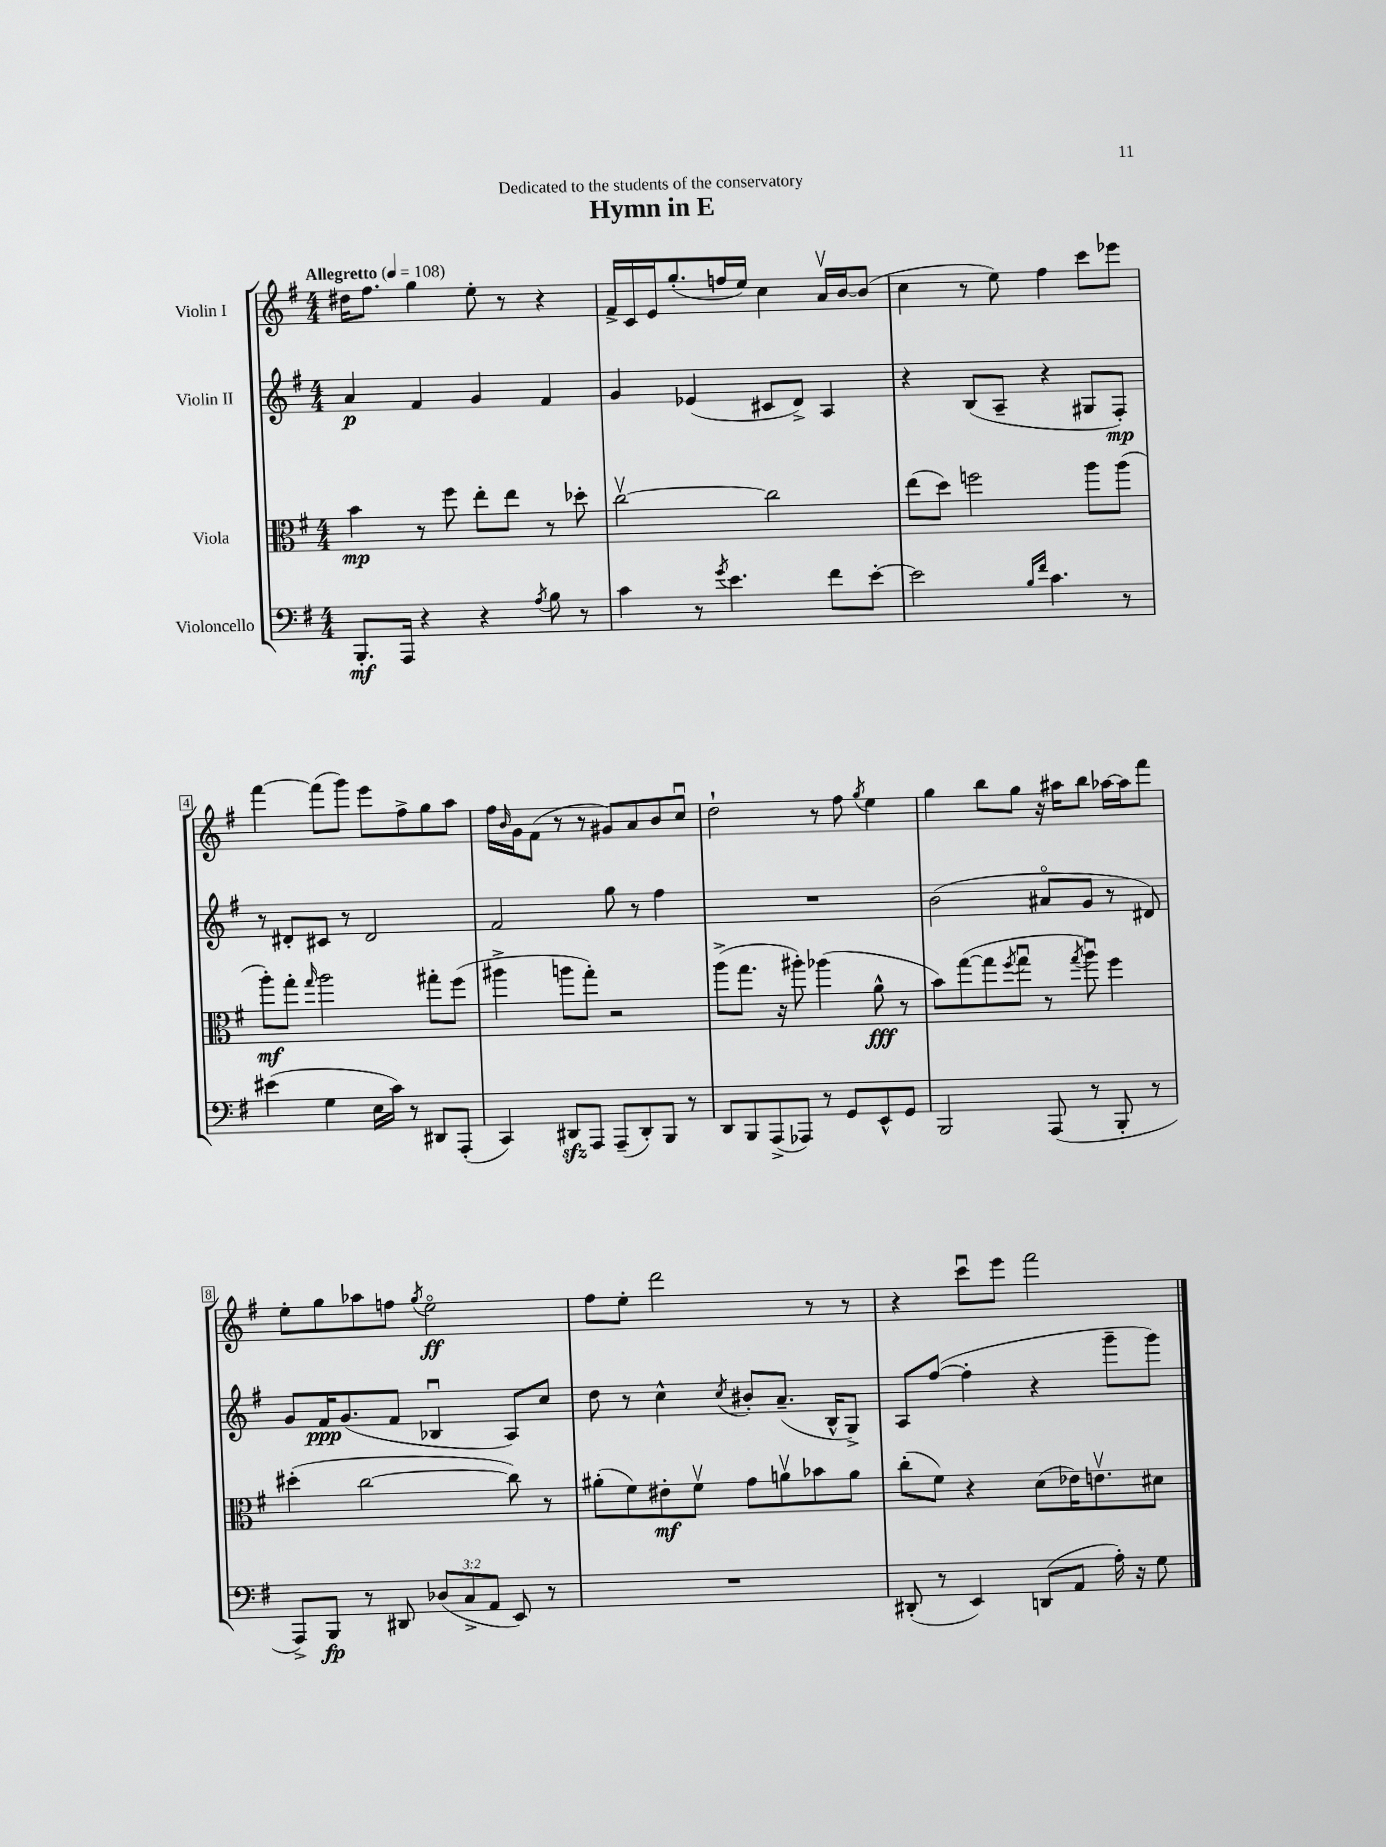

**kern	**kern	**kern	**kern
*staff4	*staff3	*staff2	*staff1
*clefF4	*clefC3	*clefG2	*clefG2
*k[f#]	*k[f#]	*k[f#]	*k[f#]
*M4/4	*M4/4	*M4/4	*M4/4
*MM108	*MM108	*MM108	*MM108
8.BBB'/L	4b\	4a/	16dd#\LK
.	.	.	8.ff#\J
16AAA/Jk	.	.	.
4r	8r	4f#/	4gg\
.	8ff#\	.	.
4r	8ee'\L	4g/	8ee'\
.	8ee\J	.	8r
8qA/	.	.	.
8B\	8r	4f#/	4r
8r	8dd-'\	.	.
=	=	=	=
4c\	[2ccv\	4g/	16f#^/LL
.	.	.	16c/
.	.	.	16e/J
.	.	.	(8.gg'/
8r	.	(4e-/	.
8qg/	.	.	.
4.e\	.	.	16ff/L
.	.	.	16ee/JJ)
.	2cc\]	8c#/L	4cc\
.	.	8d^/J)	.
8f#\L	.	4A/	16av/LL
.	.	.	[16b/J
[8e'\J	.	.	(8b/]J
=	=	=	=
2e\]	(8ee\L	4r	4cc\
.	8dd\J)	.	.
.	2ff\	(8B/L	8r
.	.	8A~/J	8ee\)
16qqB/LL	.	.	.
16qqf#/JJ	.	.	.
4.c\	.	4r	4ff#\
.	8aa\L	8G#/L	8ccc\L
8r	(8aa\J	8F#'/J)	8eee-\J
=	=	=	=
(4e#\	8aa'\L)	8r	[4fff#\
.	8gg'\J	8d#'/L	.
.	16qqgg/	.	.
4G\	2aa\	8c#/J	(8fff#\]L
.	.	8r	8ggg\J)
16E\LL	.	2d#/	8eee\L
16c\JJ)	.	.	.
8r	.	.	8ff#^\
8DD#/L	8gg#'\L	.	8gg\
(8AAA'/J	(8ff#\J	.	8aa\J
=	=	=	=
4CC/)	4aa#^\	2f#/	16ff#\LL
.	.	.	16qqb/
.	.	.	16g\J
.	.	.	(8f#\J
8DD#/L	8aa\L	.	8r
8AAA/J	8gg'\J)	.	8r
(8AAA~/L	2r	8gg\	8g#/L)
8DD#'/)	.	8r	8a/
8BBB/J	.	4ff#\	8b/
8r	.	.	8ccu/J
=	=	=	=
8DD/L	(8aa^\L	1r	2dd`\
8BBB/	8.gg\J	.	.
(8AAA^/	.	.	.
.	16r	.	.
8AAA-/J)	8aa#'\)	.	.
8r	(4aa-\	.	8r
8GG/L	.	.	8ff#\
.	.	.	8qgg/
8EE^^/	8a^^\	.	4ee\
8GG/J	8r	.	.
=	=	=	=
2BBB/	8b\L)	(2b\	4gg\
.	([8gg\	.	.
.	8gg\]	.	8bb\L
.	8qff#/	.	.
.	8ggu\J	.	8gg\J
(8AAA/	8r	8a#o/L	16r
.	.	.	16aa#\LK
.	8qgg/	.	.
8r	8aau\)	8g/J	8bb\J
8BBB'/	4ff#\	8r	[16aa-\LL
.	.	.	16aa-\]J
8r	.	8d#/)	8fff#\J
=	=	=	=
8AAA^/L)	(4dd#'\	8g/L	8ee'\L
8BBB/J	.	16f#/K	8gg\
.	.	(8.g/	.
8r	[2cc\	.	8aa-\
8DD#/	.	8f#/J	8ff\J
.	.	.	8qgg/
(12D-/L	.	4B-u/	2eeo\
12C^/	.	.	.
12AA/J	.	.	.
8EE/)	8cc\])	8A/L)	.
8r	8r	8cc/J	.
=	=	=	=
1r	(8a#'\L	8dd\	8ff#\L
.	8f#\)	8r	8ee'\J
.	8e#'\	4cc^^\	2ddd\
.	8f#v\J	.	.
.	.	8qcc/	.
.	8g\L	8b#'/L	.
.	8av\	(8.a~/J	.
.	8b-\	.	8r
.	.	16B^^/LK	.
.	8a\J	8G^/J)	8r
=	=	=	=
(8DD#'/	(8cc'\L	8A/L	4r
8r	8f#\J)	([8ff#/J	.
4EE/)	4r	4ff#'\]	8cccu\L
.	.	.	8eee\J
(8DD/L	(8d\L	4r	2fff#\
8AA/J	16e-\K)	.	.
.	8.ev\	.	.
16A'\)	.	8ggg~\L	.
16r	.	.	.
8G\	8d#\J	8ggg\J)	.
==	==	==	==
*-	*-	*-	*-
